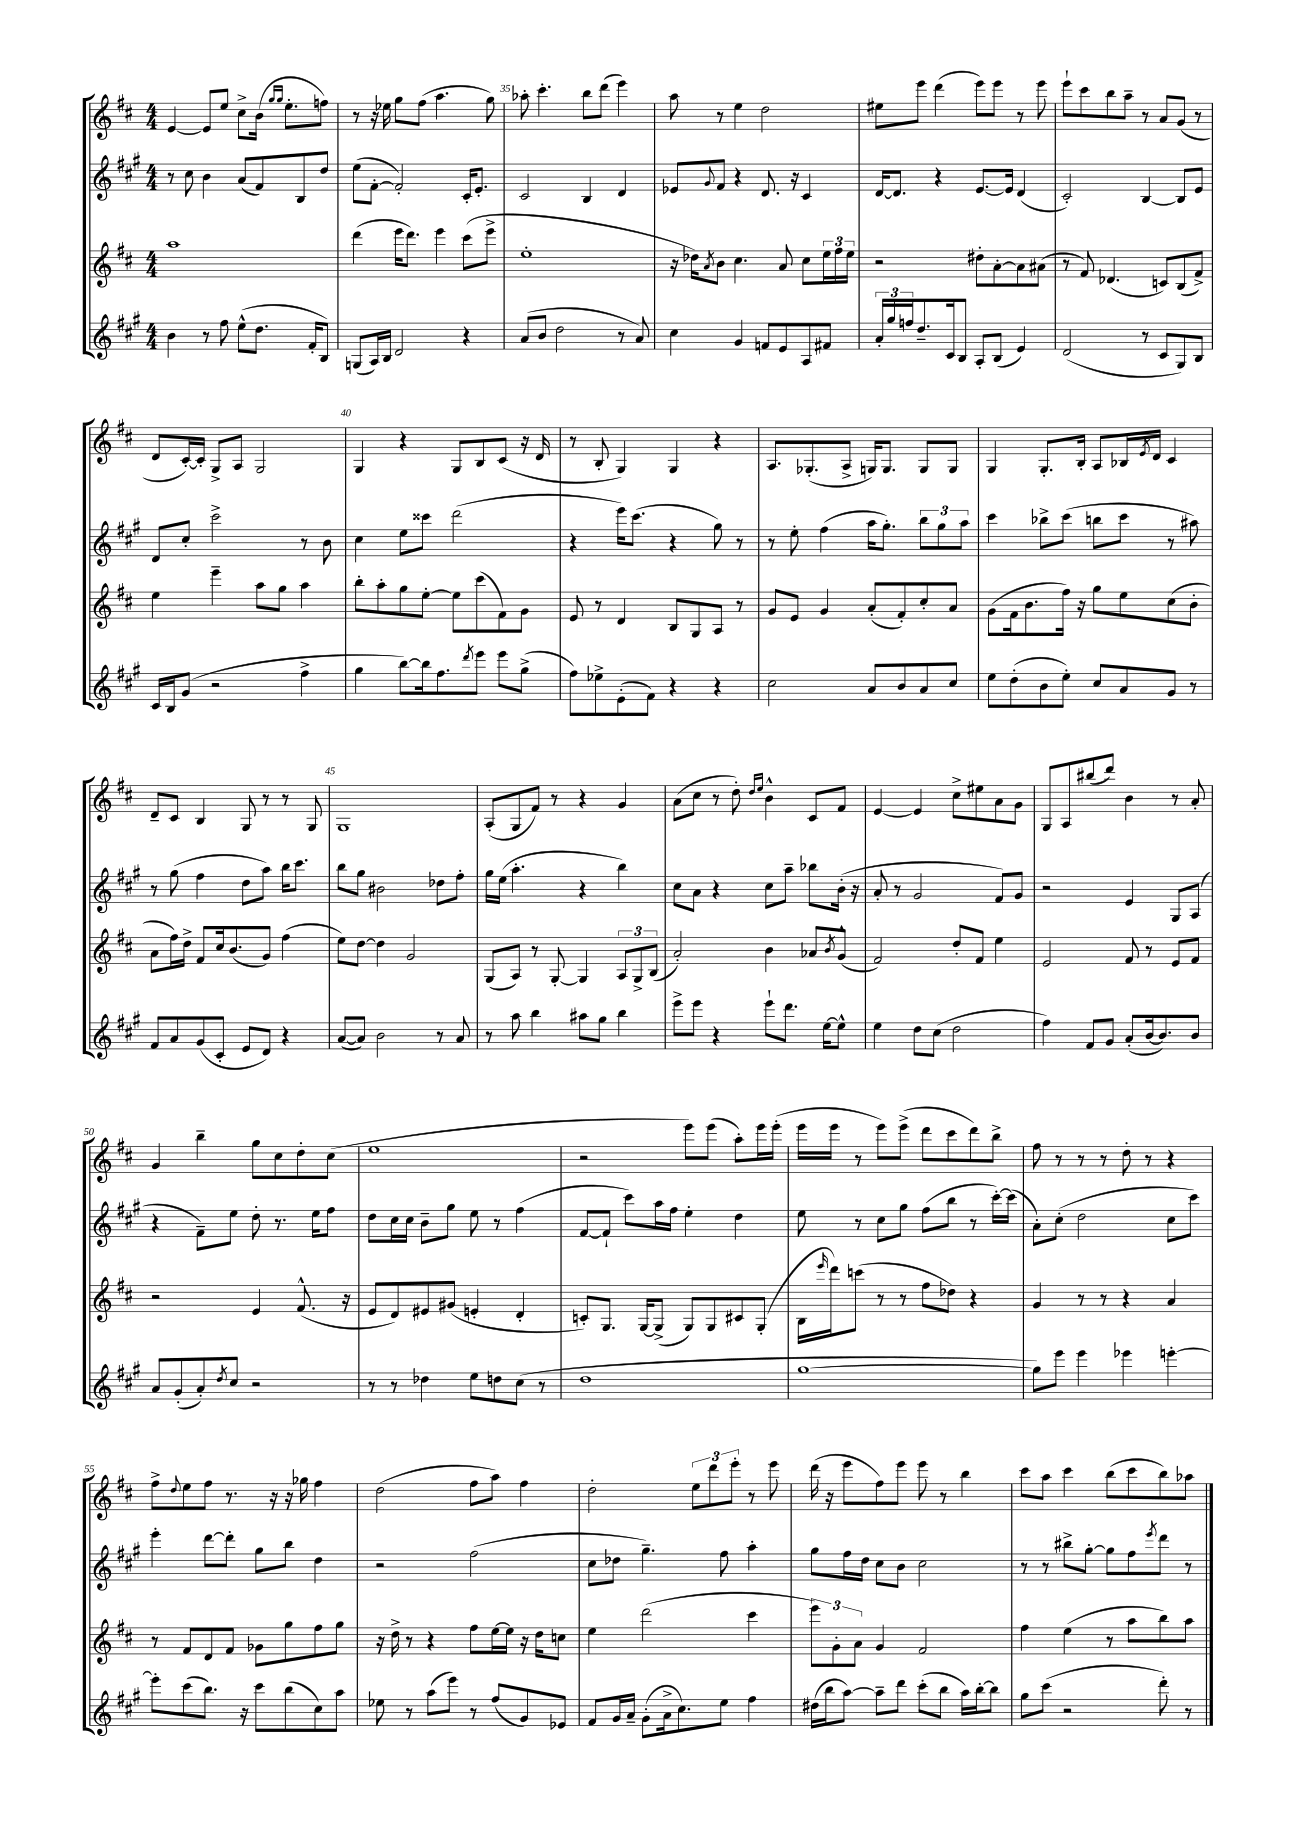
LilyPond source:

<<
\new StaffGroup <<
\new Staff = "s0" {
    \clef treble \key d \major \numericTimeSignature \time 4/4
    e'4~ e'8 e''8 cis''8-> b'16( \grace { g''16 g''16 } e''8.-. f''8) |
    r8 r16 ees''16 g''8 fis''8( a''4. g''8) |
    aes''8-. cis'''4.-. b''8 d'''8( e'''4) |
    a''8 r8 e''4 d''2 |
    eis''8 e'''8 d'''4( e'''8) e'''8 r8 e'''8 |
    e'''8-! cis'''8 b''8 a''8-- r8 a'8 g'8( r8 |
    d'8 cis'16~-.) cis'16-. g8-> a8 g2 |
    g4 r4 g8 b8 cis'8( r16 d'16 |
    r8 b8-. g4) g4 r4 |
    a8. ges8.-.( a8-> g16) g8. g8 g8 |
    g4 g8.-. b16-. a8 bes16 \acciaccatura { e'8 } d'16 cis'4 |
    d'8-- cis'8 b4 g8 r8 r8 g8 |
    g1 |
    a8-.( g8 fis'8) r8 r4 g'4 |
    a'8( cis''8 r8 d''8-.) \grace { d''16 e''16 } b'4-^ cis'8 fis'8 |
    e'4~ e'4 cis''8-> eis''8 a'8 g'8 |
    g8 a8 bis''8( d'''8) b'4 r8 a'8-. |
    g'4 b''4-- g''8 cis''8 d''8-. cis''8( |
    e''1 |
    r2 e'''8) e'''8( a''8-.) e'''16 e'''16-.( |
    e'''16 e'''16 r8 e'''8) e'''8->( d'''8 cis'''8 d'''8) b''8-> |
    fis''8 r8 r8 r8 d''8-. r8 r4 |
    fis''8-> \appoggiatura { d''8 } e''8 fis''8 r8. r16 r16 ges''16 fis''4 |
    d''2( fis''8 a''8) fis''4 |
    d''2-. \tuplet 3/2 { e''8 d'''8 e'''8-. } r8 e'''8 |
    d'''16( r16 e'''8 fis''8) e'''8 e'''8 r8 b''4 |
    cis'''8 a''8 cis'''4 b''8( cis'''8 b''8) aes''8 \bar "|." |
}
\new Staff = "s1" {
    \clef treble \key a \major \numericTimeSignature \time 4/4
    r8 cis''8 b'4 a'8( fis'8) b8 d''8 |
    e''8( fis'8~-. fis'2-.) cis'16-. e'8.-. |
    cis'2 b4 d'4 |
    ees'8 \appoggiatura { gis'8 } fis'8 r4 d'8. r16 cis'4 |
    d'16~ d'8. r4 e'8.~ e'16 d'4( |
    cis'2-.) b4~ b8 e'8 |
    d'8 cis''8-. cis'''2-> r8 b'8 |
    cis''4 e''8 cisis'''8 d'''2( |
    r4 e'''16) cis'''8.( r4 gis''8) r8 |
    r8 e''8-. fis''4( a''16 gis''8.-.) \tuplet 3/2 { b''8 gis''8 a''8 } |
    cis'''4 bes''8-> cis'''8( b''8 cis'''8 r8 ais''8) |
    r8 gis''8( fis''4 d''8 a''8) b''16 cis'''8. |
    b''8 gis''8 bis'2 des''8 fis''8-. |
    gis''16 e''16( a''4.-. r4 b''4) |
    cis''8 a'8 r4 cis''8 a''8-- bes''8 b'16-.( r16 |
    a'8-. r8 gis'2 fis'8) gis'8 |
    r2 e'4 gis8 a8( |
    r4 fis'8--) e''8 d''8-. r8. e''16 fis''8 |
    d''8 cis''16 cis''16 b'8-- gis''8 e''8 r8 fis''4( |
    fis'8~ fis'8-! cis'''8) a''16 fis''16 e''4-. d''4 |
    e''8 r8 cis''8 gis''8 fis''8( b''8 r8 cis'''16~-.) cis'''16( |
    a'8-.) cis''8-.( d''2 cis''8 cis'''8) |
    e'''4-. d'''8~ d'''8-. gis''8 b''8 d''4 |
    r2 fis''2( |
    cis''8 des''8 gis''4.--) fis''8 a''4-. |
    gis''8 fis''16 d''16 cis''8 b'8 cis''2 |
    r8 r8 bis''8-> gis''8~-. gis''8 fis''8 \acciaccatura { e'''8 } d'''8 r8 \bar "|." |
}
\new Staff = "s2" {
    \clef treble \key d \major \numericTimeSignature \time 4/4
    a''1 |
    d'''4( e'''16 d'''8.) e'''4 cis'''8( e'''8-> |
    e''1-. |
    r16 des''16) \acciaccatura { a'8 } b'8 cis''4. a'8 cis''8 \tuplet 3/2 { e''16 fis''16 e''16 } |
    r2 dis''8-. a'8~-. a'8 ais'8( |
    r8 fis'8) des'4.( c'8) b8( fis'8->) |
    e''4 e'''4-- a''8 g''8 a''4 |
    b''8-. a''8-. g''8 e''8~-. e''8 cis'''8( fis'8) g'8 |
    e'8 r8 d'4 b8 g8 a8 r8 |
    g'8 e'8 g'4 a'8-.( fis'8-.) cis''8-. a'8 |
    g'8( fis'16 b'8. fis''16) r16 g''8 e''8 cis''8( b'8-. |
    a'8 fis''16) d''16-> fis'8 cis''16 b'8.( g'8) fis''4( |
    e''8) d''8~ d''4 g'2 |
    g8( a8) r8 g8~-. g4 \tuplet 3/2 { a8 g8-> b8( } |
    a'2-.) b'4 aes'8 \acciaccatura { b'8 } g'8-^( |
    fis'2) d''8-. fis'8 e''4 |
    e'2 fis'8 r8 e'8 fis'8 |
    r2 e'4 fis'8.-^( r16 |
    e'8 d'8) eis'8 gis'8( e'4-. d'4-. |
    c'8-.) g8. g16~ g8->( g8) g8 cis'8 g8-.( |
    b16 \grace { e'''16 } d'''16) c'''8( r8 r8 fis''8 des''8) r4 |
    g'4 r8 r8 r4 a'4 |
    r8 fis'8 d'8 fis'8 ges'8 g''8 fis''8 g''8 |
    r16 d''16-> r8 r4 fis''8 e''16~ e''16 r16 d''16 c''8 |
    e''4 d'''2( cis'''4 |
    \tuplet 3/2 { e'''8) g'8-. a'8 } g'4 fis'2 |
    fis''4 e''4( r8 a''8 b''8) a''8 \bar "|." |
}
\new Staff = "s3" {
    \clef treble \key a \major \numericTimeSignature \time 4/4
    b'4 r8 fis''8 e''8-^( d''8. fis'16-. b8) |
    g8( a16) b16 d'2 r4 |
    a'8( b'8 d''2 r8 a'8) |
    cis''4 gis'4 f'8 e'8 a8 fis'8 |
    \tuplet 3/2 { a'16-. gis''16 f''16 } d''8.-- cis'16 b8 a8-. b8( e'4) |
    d'2( r8 cis'8 gis8) b8 |
    cis'16 b16 gis'8( r2 fis''4-> |
    gis''4 b''8~) b''16 fis''8. \acciaccatura { d'''8 } e'''8 e'''8 gis''8->( |
    fis''8) ees''8-> e'8-.( fis'8) r4 r4 |
    cis''2 a'8 b'8 a'8 cis''8 |
    e''8 d''8-.( b'8 e''8-.) cis''8 a'8 gis'8 r8 |
    fis'8 a'8 gis'8( cis'8-. e'8 d'8) r4 |
    a'8~( a'8) b'2 r8 a'8 |
    r8 a''8 b''4 ais''8 gis''8 b''4 |
    e'''8-> e'''8 r4 e'''8-! d'''8. e''16~ e''8-^ |
    e''4 d''8 cis''8( d''2 |
    fis''4) fis'8 gis'8 a'8-.( b'16~ b'8.) b'8 |
    a'8 gis'8-.( a'8-.) \acciaccatura { d''8 } cis''8 r2 |
    r8 r8 des''4 e''8 d''8 cis''8( r8 |
    d''1 |
    gis''1~ |
    gis''8) e'''8 e'''4 ees'''4 e'''4~-. |
    e'''8-. cis'''8( b''8.) r16 cis'''8 b''8( cis''8) a''8 |
    ees''8 r8 a''8( e'''8) r8 fis''8( gis'8) ees'8 |
    fis'8 gis'16 a'16-- gis'8-.( a'16-> cis''8.) e''8 fis''4 |
    dis''16( b''16 a''8~) a''8-- d'''8 cis'''8-.( b''8 a''16) b''16~-. b''8 |
    gis''8 cis'''8( r2 d'''8-.) r8 \bar "|." |
}
>>
>>
\layout { \context { \Score currentBarNumber = #33 \override BarNumber.break-visibility = ##(#f #t #t) barNumberVisibility = #(every-nth-bar-number-visible 5) } }
